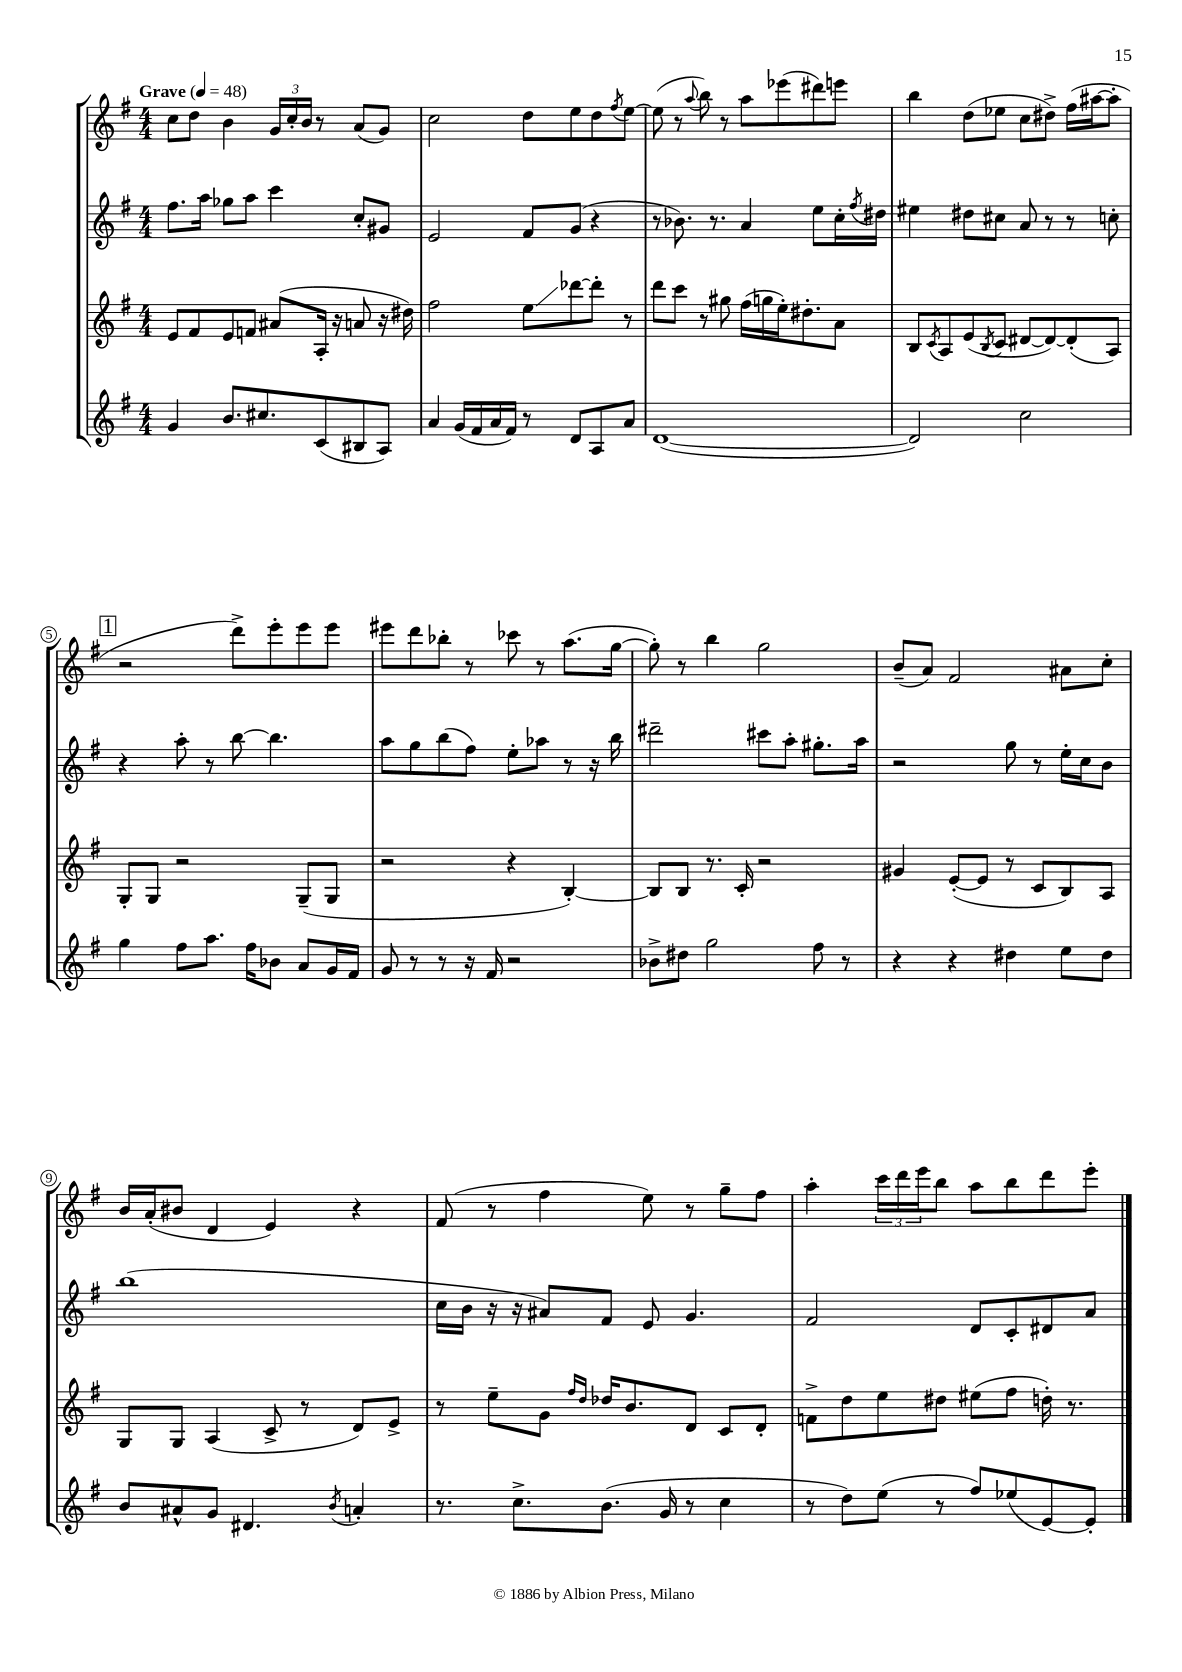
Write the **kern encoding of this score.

**kern	**kern	**kern	**kern
*staff4	*staff3	*staff2	*staff1
*clefG2	*clefG2	*clefG2	*clefG2
*k[f#]	*k[f#]	*k[f#]	*k[f#]
*M4/4	*M4/4	*M4/4	*M4/4
*MM48	*MM48	*MM48	*MM48
4g	8e	8.ff#	8cc
.	8f#	.	8dd
.	.	16aa	.
8.b	8e	8gg-	4b
.	8f	8aa	.
8.cc#	.	.	.
.	(8a#	4ccc	24g
.	.	.	24cc'
.	.	.	24b
(8c	16A'	.	8r
.	16r	.	.
8B#	8a	8cc'	(8a
8A)	16r	8g#	8g)
.	16dd#)	.	.
=	=	=	=
4a	2ff#	2e	2cc
(16g	.	.	.
16f#	.	.	.
16a	.	.	.
16f#)	.	.	.
8r	8ee	8f#	8dd
8d	[8ddd-	(8g	8ee
8A	8ddd-']	4r	8dd
.	.	.	8qff#
8a	8r	.	[8ee
=	=	=	=
([1d	8ddd	8r	(8ee]
.	8ccc	8.b-)	8r
.	.	.	8qqaa
.	8r	.	8bb)
.	.	8.r	.
.	8gg#	.	8r
.	(16ff#	4a	8aa
.	16gg	.	.
.	16ee')	.	(8eee-
.	8.dd#'	.	.
.	.	8ee	8ddd#)
.	8a	16cc'	8eee
.	.	8qff#	.
.	.	16dd#	.
=	=	=	=
2d])	8B	4ee#	4bb
.	8qc	.	.
.	8A	.	.
.	(8e	8dd#	(8dd
.	8qB	.	.
.	8c	8cc#	8ee-
2cc	[8d#	8a	8cc
.	8d#_)	8r	8dd#^)
.	(8d#']	8r	(16ff#
.	.	.	[16aa#
.	8A)	8cc'	8aa#']
=	=	=	=
4gg	8G'	4r	2r
.	8G	.	.
8ff#	2r	8aa'	.
8.aa	.	8r	.
.	.	[8bb	8ddd^)
16ff#	.	.	.
8b-	.	4.bb]	8eee'
8a	(8G~	.	8eee
16g	8G	.	8eee
16f#	.	.	.
=	=	=	=
8g	2r	8aa	8eee#
8r	.	8gg	8ddd
8r	.	(8bb	8bb-'
16r	.	8ff#)	8r
16f#	.	.	.
2r	4r	8ee'	8ccc-
.	.	8aa-	8r
.	[4B')	8r	(8.aa
.	.	16r	.
.	.	16bb	[16gg
=	=	=	=
8b-^	8B]	2ddd#~	8gg'])
8dd#	8B	.	8r
2gg	8.r	.	4bb
.	16c'	.	.
.	2r	8ccc#	2gg
.	.	8aa'	.
8ff#	.	8.gg#'	.
8r	.	.	.
.	.	16aa	.
=	=	=	=
4r	4g#	2r	(8b~
.	.	.	8a)
4r	([8e'	.	2f#
.	8e]	.	.
4dd#	8r	8gg	.
.	8c	8r	.
8ee	8B)	16ee'	8a#
.	.	16cc	.
8dd#	8A	8b	8cc'
=	=	=	=
8b	8G	(1bb	16b
.	.	.	(16a'
8a#^^	8G	.	8b#
8g	(4A	.	4d
4.d#	.	.	.
.	8c^	.	4e)
.	8r	.	.
8qb	.	.	.
4a'	8d)	.	4r
.	8e^	.	.
=	=	=	=
8.r	8r	16cc	(8f#
.	.	16b	.
.	8ee~	16r	8r
8.cc^	.	16r	.
.	8g	8a#)	4ff#
.	16qqff#	.	.
.	16qqdd	.	.
(8.b	16dd-	8f#	.
.	8.b	.	.
.	.	8e	8ee)
16g	.	.	.
8r	8d	4.g	8r
4cc	8c	.	8gg~
.	8d'	.	8ff#
=	=	=	=
8r	8f^	2f#	4aa'
8dd)	8dd	.	.
(8ee	8ee	.	24ccc
.	.	.	24ddd
.	.	.	24eee
8r	8dd#	.	8bb
8ff#)	(8ee#	8d	8aa
(8ee-	8ff#	8c'	8bb
[8e)	16dd')	8d#	8ddd
.	8.r	.	.
8e']	.	8a	8eee'
==	==	==	==
*-	*-	*-	*-
